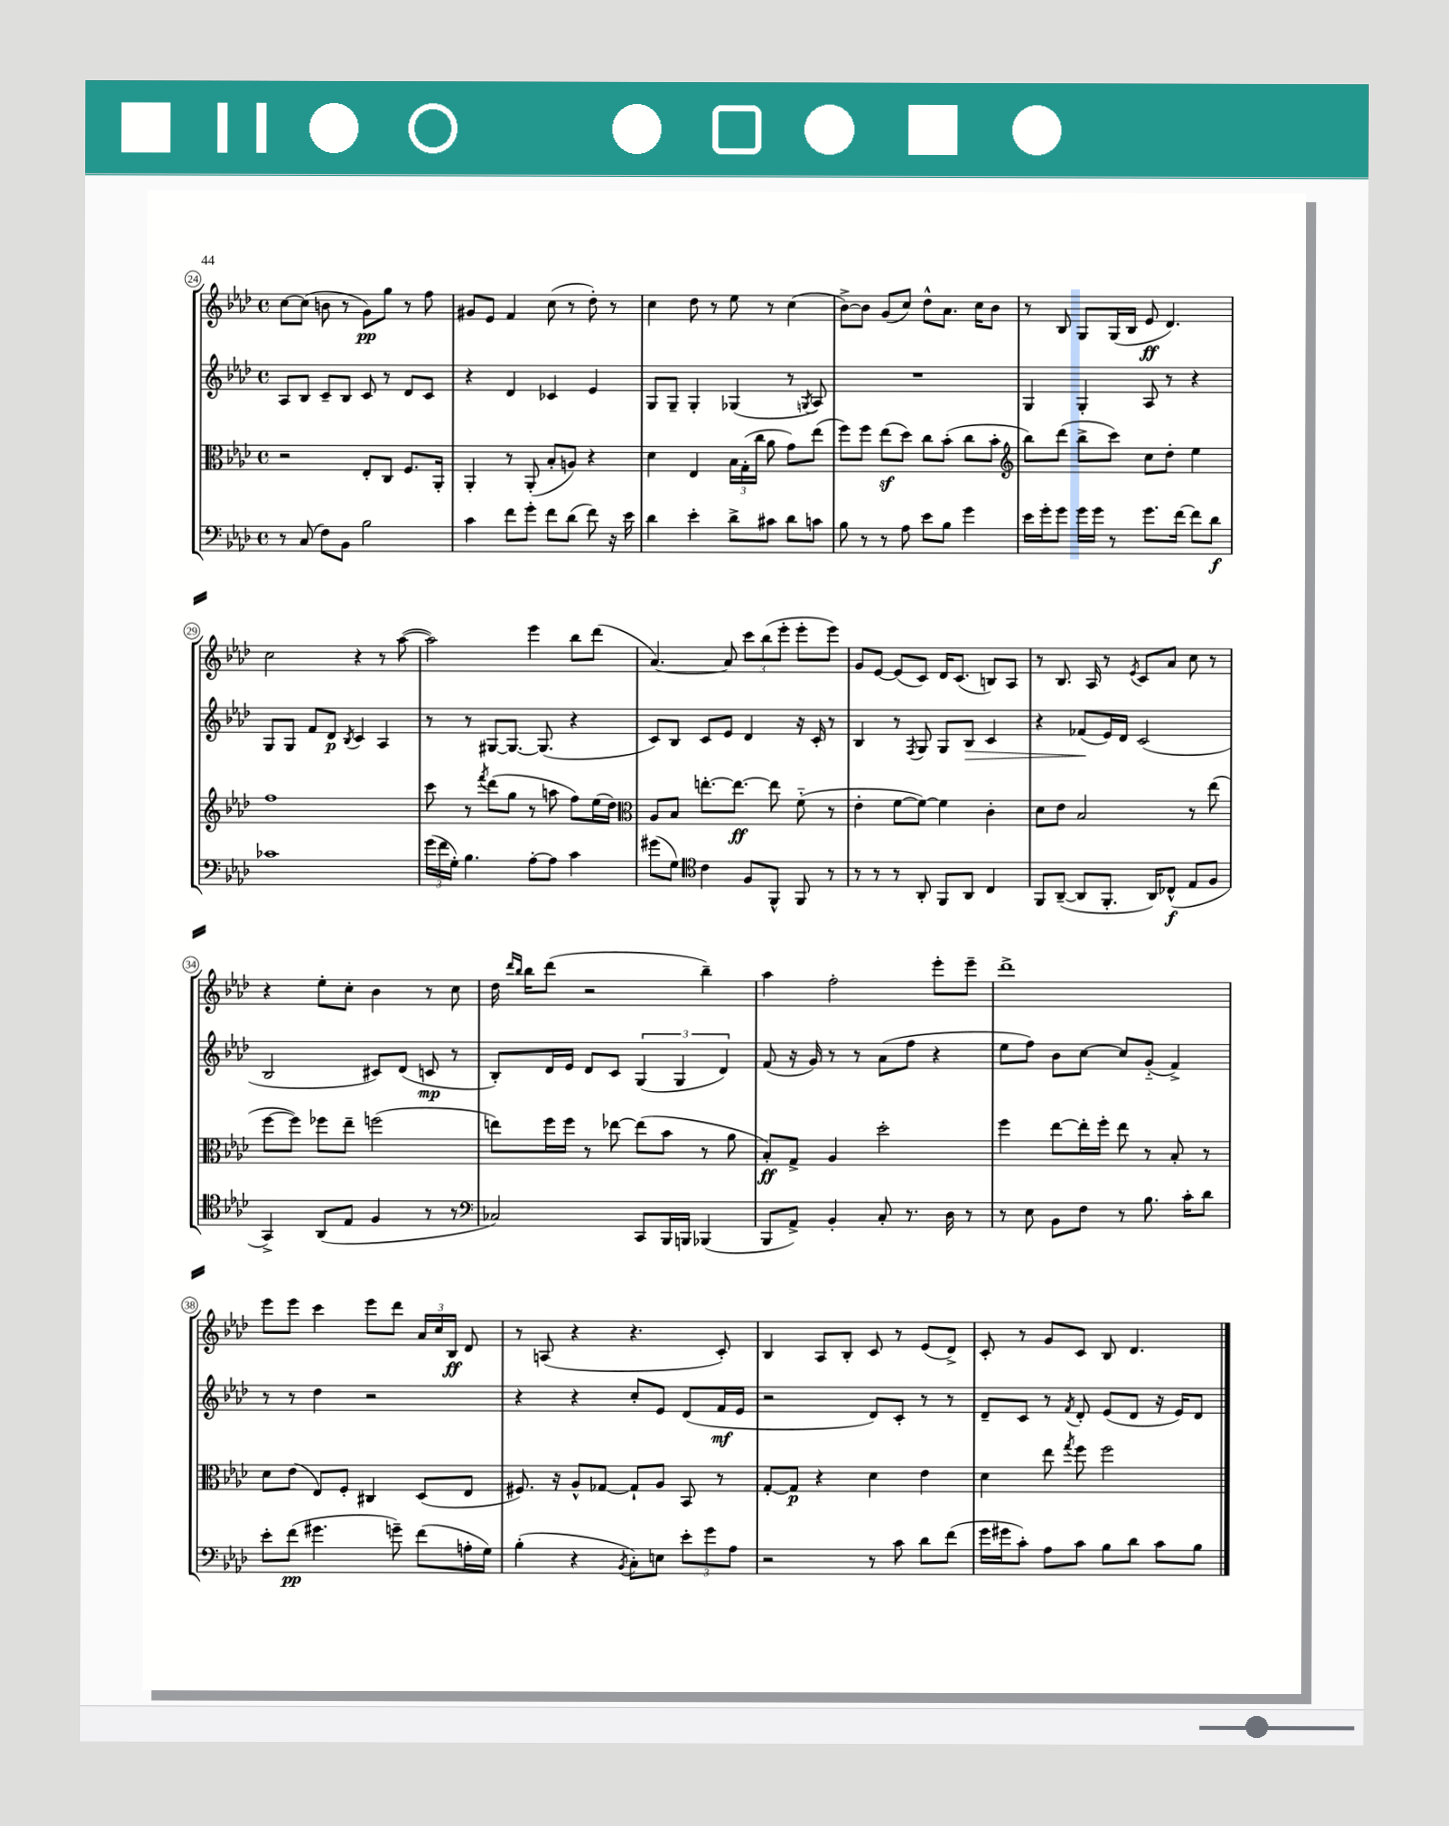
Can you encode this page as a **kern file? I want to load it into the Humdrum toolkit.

**kern	**dynam	**kern	**dynam	**kern	**dynam	**kern	**dynam
*part4	*part4	*part3	*part3	*part2	*part2	*part1	*part1
*staff4	*staff4	*staff3	*staff3	*staff2	*staff2	*staff1	*staff1
*clefF4	*	*clefC3	*	*clefG2	*	*clefG2	*
*k[b-e-a-d-]	*	*k[b-e-a-d-]	*	*k[b-e-a-d-]	*	*k[b-e-a-d-]	*
*M4/4	*	*M4/4	*	*M4/4	*	*M4/4	*
*met(c)	*	*met(c)	*	*met(c)	*	*met(c)	*
=24	=24	=24	=24	=24	=24	=24	=24
8r	.	2r	.	8A-/L	.	[8cc\L	.
(8C/	.	.	.	8B-/J	.	(8cc\J]	.
8F\L)	.	.	.	8c~/L	.	8bn\	.
8BB-\J	.	.	.	8B-/J	.	8r	.
2B-\	.	8E-'/L	.	8c/	.	8g\L)	pp
.	.	8C/J	.	8r	.	8gg\J	.
.	.	8.F/L	.	8d-/L	.	8r	.
.	.	.	.	8c/J	.	8ff\	.
.	.	16AA-'/Jk	.	.	.	.	.
=25	=25	=25	=25	=25	=25	=25	=25
4c\	.	4AA-'/	.	4r	.	8g#X/L	.
.	.	.	.	.	.	8e-/J	.
8f\L	.	8r	.	4d-/	.	4f/	.
8g'\J	.	(8AA-'/	.	.	.	.	.
8f\L	.	8B-'/L	.	4c-X/	.	(8cc\	.
(8d-\J	.	8An/J)	.	.	.	8r	.
8f\)	.	4r	.	4e-/	.	8dd-'\)	.
16r	.	.	.	.	.	8r	.
16e-\	.	.	.	.	.	.	.
=26	=26	=26	=26	=26	=26	=26	=26
4d-\	.	4d-\	.	8G/L	.	4cc\	.
.	.	.	.	8G~/J	.	.	.
4e-'\	.	4E-/	.	4G'/	.	8dd-\	.
.	.	.	.	.	.	8r	.
8d-^\L	.	24B-\LL	.	(4G-X/	.	8ee-\	.
.	.	(24G'\	.	.	.	.	.
.	.	24cc\JJ	.	.	.	.	.
8c#X\J	.	8a-\	.	.	.	8r	.
8d-\L	.	8g\L)	.	8r	.	(4cc\	.
.	.	.	.	8qGn/	.	.	.
8cn\J	.	(8ee-\J	.	8A-/)	.	.	.
=27	=27	=27	=27	=27	=27	=27	=27
8B-\	.	8ff\L)	.	1r	.	[8b-^\L)	.
8r	.	8ff\J	.	.	.	8b-\J]	.
8r	.	(8ee-z\L	.	.	.	(8g/L	.
8A-\	.	8dd-\J)	.	.	.	8cc/J)	.
8e-\L	.	8cc\L	.	.	.	8dd-^^\L	.
8B-\J	.	(8b-'\J	.	.	.	8.a-\J	.
4g\	.	8cc\L	.	.	.	.	.
.	.	.	.	.	.	16cc\KL	.
.	.	8b-'\J	.	.	.	8b-\J	.
=28	=28	=28	=28	=28	=28	=28	=28
*	*	*clefG2	*	*	*	*	*
16e-\LL	.	8bb-\L)	.	4G/	.	8r	.
16g'\J	.	.	.	.	.	.	.
8g\J	.	(8ddd-\J	.	.	.	8B-/	.
16g\LL	.	8bb-^\L	.	4G'/	.	8G/L	.
16g\JJ	.	.	.	.	.	.	.
8r	.	8ccc\J)	.	.	.	(16G/L	.
.	.	.	.	.	.	16B-/JJ	.
8.g\L	.	8cc\L	.	8A-/	.	8e-/	ff
.	.	8dd-'\J	.	8r	.	4.d-/)	.
[16f\Jk	.	.	.	.	.	.	.
8f\L]	.	4ee-\	.	4r	.	.	.
8d-\J	f	.	.	.	.	.	.
!!LO:LB:g=z
=29	=29	=29	=29	=29	=29	=29	=29
1c-X	.	1ff	.	8G/L	.	2cc\	.
.	.	.	.	8G/J	.	.	.
.	.	.	.	8f/L	.	.	.
.	.	.	.	8d-/J	p	.	.
.	.	.	.	8qB-/	.	.	.
.	.	.	.	4c/	.	4r	.
.	.	.	.	4A-/	.	8r	.
.	.	.	.	.	.	([8aa-\	.
=30	=30	=30	=30	=30	=30	=30	=30
(24g\LL	.	8ccc\	.	8r	.	2aa-\])	.
24f\	.	.	.	.	.	.	.
24G'\JJ)	.	.	.	.	.	.	.
4.B-\	.	8r	.	8r	.	.	.
.	.	8qfff/	.	.	.	.	.
.	.	(8ddd-\L	.	[8G#X/L	.	.	.
.	.	8gg\J	.	8.G#/J_	.	.	.
[8A-'\L	.	8r	.	.	.	4eee-\	.
.	.	.	.	(8.G#/]	.	.	.
8A-\J]	.	8aan\	.	.	.	.	.
4c\	.	8ff\L)	.	4r	.	8bb-\L	.
.	.	(16ee-\L	.	.	.	(8ddd-\J	.
.	.	16dd-\JJ)	.	.	.	.	.
=31	=31	=31	=31	=31	=31	=31	=31
*	*	*clefC3	*	*	*	*	*
(8g#X\L	.	8A-/L	.	8c/L)	.	[4.a-/)	.
8G\J)	.	8B-/J	.	8B-/J	.	.	.
*clefC4	*	*	*	*	*	*	*
4c\	.	[8.een'\L	.	8c/L	.	.	.
.	.	.	.	8e-/J	.	8a-/]	.
.	.	8.ee\J_	ff	.	.	.	.
8F/L	.	.	.	4d-/	.	12ccc\L	.
.	.	.	.	.	.	(12bb-\	.
8FF^^/J	.	8ee\]	.	.	.	.	.
.	.	.	.	.	.	12eee-'\J	.
8FF/	.	(8f\	.	16r	.	8eee-'\L	.
.	.	.	.	16c'/	.	.	.
8r	.	8r	.	8r	.	8eee-\J)	.
=32	=32	=32	=32	=32	=32	=32	=32
8r	.	4e-'\	.	4B-/	.	8g/L	.
8r	.	.	.	.	.	[8e-/J	.
8r	.	[8f\L	.	8r	.	(8e-/L]	.
.	.	.	.	8qF/	.	.	.
8AA-'/	.	8f\J_)	.	8G/	.	8c/J)	.
8FF/L	.	4f\]	.	8G/L	.	16d-/KL	.
.	.	.	.	.	.	(8.c/J	.
!	!	!	!	!	!LO:HP:b	!	!
8AA-/J	.	.	.	8B-/J	>	.	.
4C/	.	4c'\	.	4c/	.	8Bn/L)	.
.	.	.	.	.	.	8A-/J	.
=33	=33	=33	=33	=33	=33	=33	=33
8FF/L	.	8d-\L	.	4r	.	8r	.
([8AA-~/J	.	8e-\J	.	.	.	8.B-/	.
8AA-/L]	.	2B-/	.	(8f-X/L	.	.	.
.	.	.	.	.	.	16A-/	.
8.FF'/J	.	.	.	16e-/L)	]	8r	.
.	.	.	.	16d-/JJ	.	.	.
.	.	.	.	.	.	8qe-/	.
.	.	.	.	(2c/	.	8c/L	.
16AA-/KL)	.	.	.	.	.	.	.
(8C-X^^/J	f	.	.	.	.	8a-/J	.
8E-/L	.	8r	.	.	.	8cc\	.
8F/J	.	(8ee-\	.	.	.	8r	.
!!LO:LB:g=z
=34	=34	=34	=34	=34	=34	=34	=34
4GG^/)	.	[8ff\L	.	2B-/	.	4r	.
.	.	8ff\J])	.	.	.	.	.
(8AA-/L	.	8ff-X\L	.	.	.	8ee-'\L	.
8E-/J	.	8ee-~\J	.	.	.	8cc'\J	.
4F/	.	(2ffn\	.	8c#X/L)	.	4b-\	.
.	.	.	.	(8d-/J	.	.	.
8r	.	.	.	8cn/	mp	8r	.
8r	.	.	.	8r	.	8cc\	.
=35	=35	=35	=35	=35	=35	=35	=35
*clefF4	*	*	*	*	*	*	*
2C-X/)	.	8een\L)	.	8B-'/L)	.	16dd-\	.
.	.	.	.	.	.	16qqddd-/LL	.
.	.	.	.	.	.	16qqbb-/JJ	.
.	.	.	.	.	.	16bb-\KL	.
.	.	16ff\L	.	16d-/L	.	(8ddd-\J	.
.	.	16ff\JJ	.	16e-/JJ	.	.	.
.	.	8r	.	8d-/L	.	2r	.
.	.	[8ee-X\	.	8c/J	.	.	.
8CC/L	.	(8ee-\L]	.	(6G/	.	.	.
16BBB-/L	.	8b-\J	.	.	.	.	.
.	.	.	.	6G/	.	.	.
16BBBn/JJ	.	.	.	.	.	.	.
(4BBB-X/	.	8r	.	.	.	4bb-~\)	.
.	.	.	.	6d-/)	.	.	.
.	.	8a-\	.	.	.	.	.
=36	=36	=36	=36	=36	=36	=36	=36
8BBB-/L	.	8B-'/L)	ff	(8f/	.	4aa-\	.
8AA-^/J)	.	8G^/J	.	16r	.	.	.
.	.	.	.	16g/)	.	.	.
4BB-'/	.	4A-/	.	8r	.	2ff'\	.
.	.	.	.	8r	.	.	.
8C'/	.	2dd-'\	.	(8a-\L	.	.	.
8.r	.	.	.	8ff\J	.	.	.
.	.	.	.	4r	.	8eee-'\L	.
16D-\	.	.	.	.	.	.	.
8r	.	.	.	.	.	8eee-~\J	.
=37	=37	=37	=37	=37	=37	=37	=37
8r	.	4ff\	.	8ee-\L	.	1ddd-^	.
8E-\	.	.	.	8ff\J)	.	.	.
8BB-\L	.	[8ee-\L	.	8b-\L	.	.	.
8F\J	.	16ee-'\L]	.	[8cc\J	.	.	.
.	.	16ff'\JJ	.	.	.	.	.
8r	.	8ee-\	.	8cc/L]	.	.	.
8.B-\	.	8r	.	(8g/J	.	.	.
.	.	8B-'/	.	4f^/)	.	.	.
16c'\KL	.	.	.	.	.	.	.
8d-\J	.	8r	.	.	.	.	.
!!LO:LB:g=z
=38	=38	=38	=38	=38	=38	=38	=38
8e-'\L	.	8d-\L	.	8r	.	8eee-\L	.
(8f\J	pp	(8e-\J	.	8r	.	8eee-\J	.
4.g#X\	.	8E-/L)	.	4dd-\	.	4ccc\	.
.	.	8F'/J	.	.	.	.	.
.	.	4C#X/	.	2r	.	8eee-\L	.
8gn~\)	.	.	.	.	.	8ddd-\J	.
(8f\L	.	(8D-/L	.	.	.	24a-/LL	.
.	.	.	.	.	.	24cc/	.
.	.	.	.	.	.	24B-/JJ	ff
16An'\L	.	8E-/J	.	.	.	8d-/	.
16G\JJ)	.	.	.	.	.	.	.
=39	=39	=39	=39	=39	=39	=39	=39
(4B-'\	.	8.F#X/)	.	4r	.	8r	.
.	.	.	.	.	.	(8An/	.
.	.	16r	.	.	.	.	.
4r	.	8A-^^/L	.	4r	.	4r	.
.	.	[8G-X/J	.	.	.	.	.
8qBB-/	.	.	.	.	.	.	.
8C'\L)	.	8G-`/L]	.	8cc'/L	.	4.r	.
8En\J	.	8A-/J	.	8e-/J	.	.	.
12e-'\L	.	8BB-/	.	(8d-/L	.	.	.
12g\	.	.	.	.	.	.	.
.	.	8r	.	16f/L	mf	8c'/)	.
12A-\J	.	.	.	.	.	.	.
.	.	.	.	16e-/JJ	.	.	.
=40	=40	=40	=40	=40	=40	=40	=40
2r	.	[8G'/L	.	2r	.	4B-/	.
.	.	8G/J]	p	.	.	.	.
.	.	4r	.	.	.	8A-/L	.
.	.	.	.	.	.	8B-'/J	.
8r	.	4d-\	.	8d-/L)	.	8c/	.
8c\	.	.	.	8c'/J	.	8r	.
8d-\L	.	4e-\	.	8r	.	(8e-/L	.
(8f\J	.	.	.	8r	.	8d-^/J)	.
=41	=41	=41	=41	=41	=41	=41	=41
16g\LL	.	4d-\	.	8d-~/L	.	8c'/	.
16g#X\J	.	.	.	.	.	.	.
8c'\J)	.	.	.	8c/J	.	8r	.
8A-\L	.	8ee-\	.	8r	.	8g/L	.
.	.	8qgg/	.	8qf/	.	.	.
8c\J	.	8ff\	.	8d-'/	.	8c/J	.
8B-\L	.	2ff\	.	(8e-/L	.	8B-/	.
8d-\J	.	.	.	8d-/J	.	4.d-/	.
8c\L	.	.	.	16r	.	.	.
.	.	.	.	16e-/KL)	.	.	.
8B-\J	.	.	.	8d-/J	.	.	.
==	==	==	==	==	==	==	==
*-	*-	*-	*-	*-	*-	*-	*-
